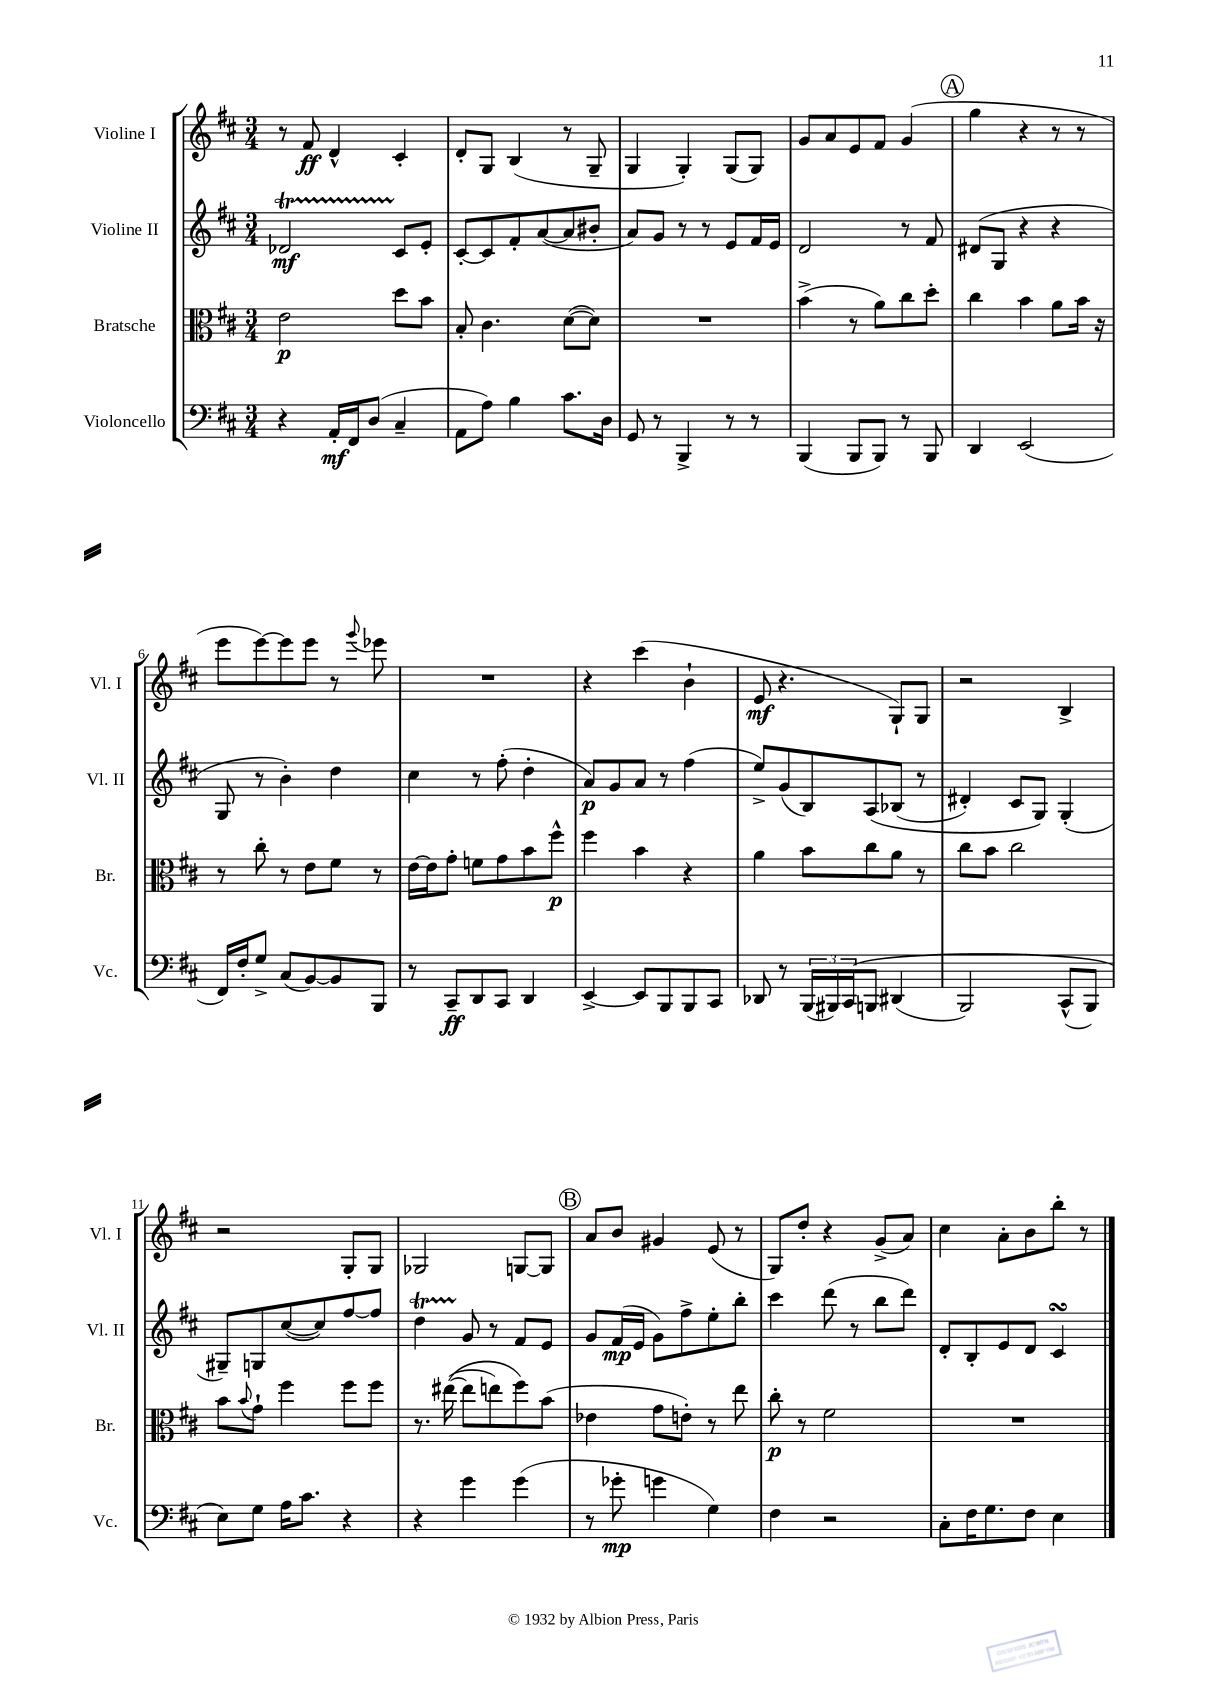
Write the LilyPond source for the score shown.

<<
\new StaffGroup <<
\new Staff = "s0" \with { instrumentName = "Violine I" shortInstrumentName = "Vl. I" } {
    \clef treble \key d \major \numericTimeSignature \time 3/4
    r8 fis'8\ff d'4-^ cis'4-. |
    d'8-. g8 b4( r8 g8-- |
    g4 g4-.) g8( g8) |
    g'8 a'8 e'8 fis'8 g'4( |
    \mark \markup { \circle "A" } g''4 r4 r8 r8 |
    e'''8 e'''8~) e'''8 e'''8 r8 \appoggiatura { g'''8 } ees'''8 |
    R2. |
    r4 cis'''4( b'4-! |
    e'8\mf r4. g8-!) g8 |
    r2 b4-> |
    r2 g8-. g8 |
    ges2 g8~ g8 |
    \mark \markup { \circle "B" } a'8 b'8 gis'4 e'8( r8 |
    g8) d''8-. r4 g'8->( a'8) |
    cis''4 a'8-. b'8 b''8-. r8 \bar "|." |
}
\new Staff = "s1" \with { instrumentName = "Violine II" shortInstrumentName = "Vl. II" } {
    \clef treble \key d \major \numericTimeSignature \time 3/4
    des'2\startTrillSpan\mf cis'8\stopTrillSpan e'8-. |
    cis'8~-. cis'8 fis'8-. a'8~( a'8 bis'8-. |
    a'8) g'8 r8 r8 e'8 fis'16 e'16 |
    d'2 r8 fis'8 |
    \mark \markup { \circle "A" } dis'8( g8 r4 r4 |
    g8 r8 b'4-.) d''4 |
    cis''4 r8 fis''8-.( d''4-. |
    a'8\p) g'8 a'8 r8 fis''4( |
    e''8->) g'8( b8) a8\( bes8( r8 |
    dis'4-.) cis'8 g8\) g4-.( |
    gis8--) g8 cis''8~( cis''8) fis''8~ fis''8 |
    d''4\startTrillSpan g'8\stopTrillSpan r8 fis'8 e'8 |
    \mark \markup { \circle "B" } g'8 fis'16\mp( e'16 g'8) fis''8-> e''8-. b''8-. |
    cis'''4 d'''8( r8 b''8 d'''8) |
    d'8-. b8-. e'8 d'8 cis'4\turn \bar "|." |
}
\new Staff = "s2" \with { instrumentName = "Bratsche" shortInstrumentName = "Br." } {
    \clef alto \key d \major \numericTimeSignature \time 3/4
    e'2\p d''8 b'8 |
    b8-. cis'4. d'8~( d'8) |
    R2. |
    b'4->( r8 a'8) cis''8 d''8-. |
    \mark \markup { \circle "A" } cis''4 b'4 a'8 b'16 r16 |
    r8 cis''8-. r8 e'8 fis'8 r8 |
    e'16~ e'16 g'8-. f'8 g'8 b'8 fis''8-^\p |
    fis''4 b'4 r4 |
    a'4 b'8 cis''8 a'8 r8 |
    cis''8 b'8 cis''2 |
    b'8 \appoggiatura { b'8 } g'8-! fis''4 fis''8 fis''8 |
    r8. eis''16~(\( eis''8 e''8) fis''8\) b'8( |
    \mark \markup { \circle "B" } ees'4 g'8 e'8-.) r8 e''8 |
    cis''8-.\p r8 fis'2 |
    R2. \bar "|." |
}
\new Staff = "s3" \with { instrumentName = "Violoncello" shortInstrumentName = "Vc." } {
    \clef bass \key d \major \numericTimeSignature \time 3/4
    r4 a,16-.\mf fis,16 d8( cis4-- |
    a,8 a8) b4 cis'8. d16 |
    g,8 r8 b,,4-> r8 r8 |
    b,,4( b,,8 b,,8) r8 b,,8 |
    \mark \markup { \circle "A" } d,4 e,2( |
    fis,16) fis16-. g8-> cis8( b,8~) b,8 b,,8 |
    r8 cis,8--\ff d,8 cis,8 d,4 |
    e,4~-> e,8 b,,8 b,,8 cis,8 |
    des,8 r8 \tuplet 3/2 { b,,16( bis,,16) cis,16\( } b,,8 dis,4( |
    b,,2) cis,8-^( b,,8) |
    e8\) g8 a16 cis'8. r4 |
    r4 g'4 g'4( |
    \mark \markup { \circle "B" } r8 ges'8-.\mp g'4 g4) |
    fis4 r2 |
    cis8-. fis16 g8. fis8 e4 \bar "|." |
}
>>
>>
